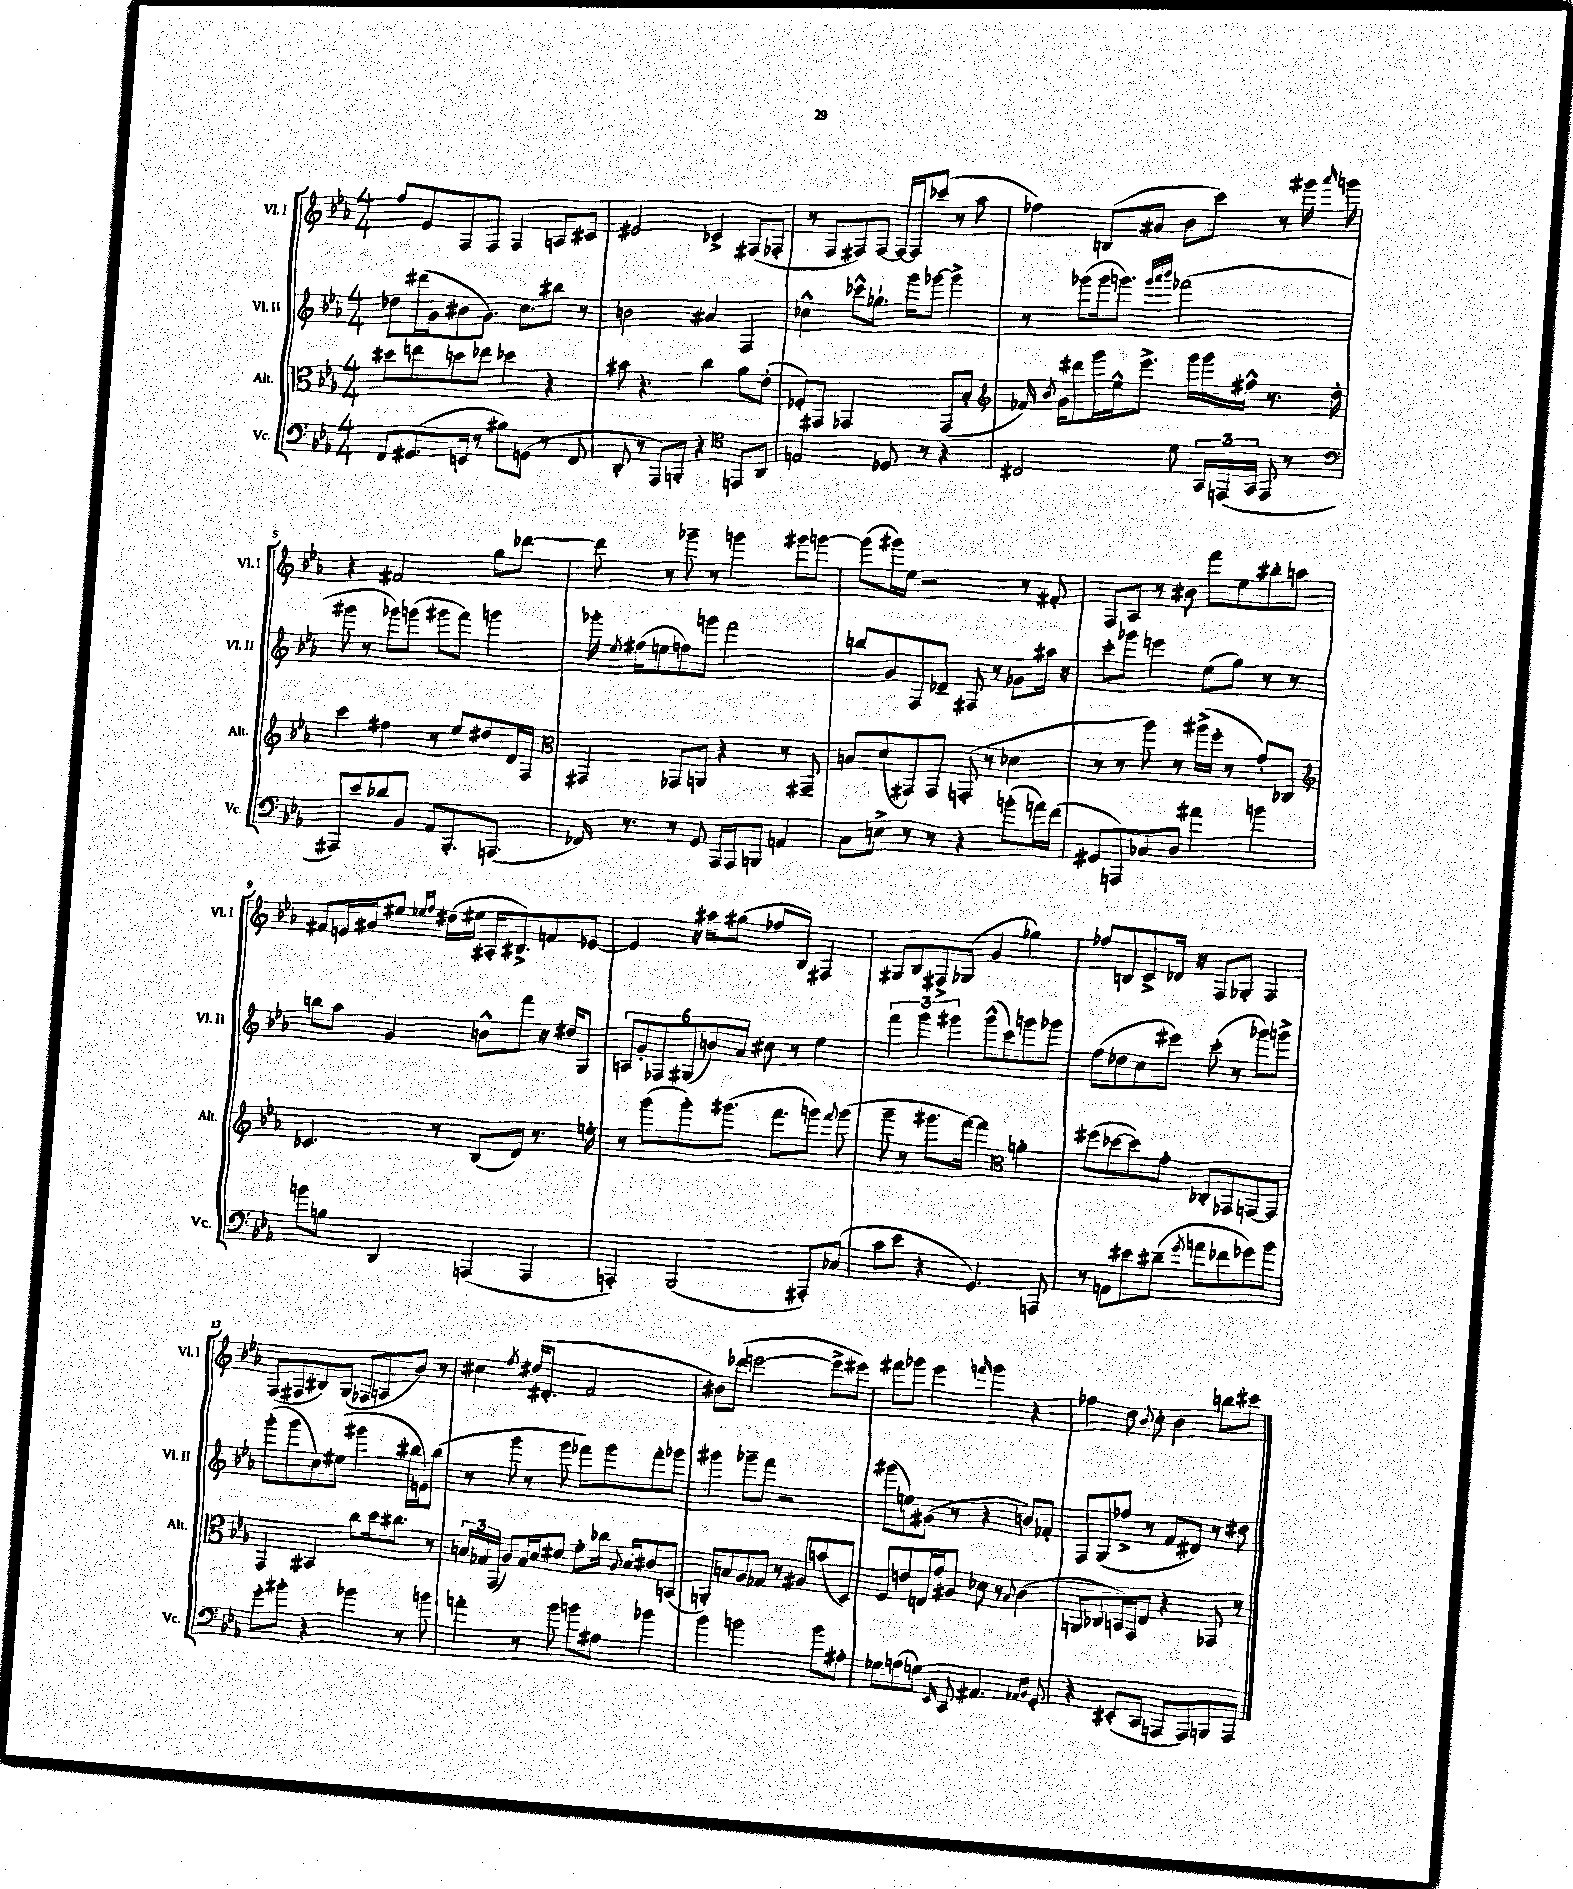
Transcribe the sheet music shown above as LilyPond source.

<<
\new StaffGroup <<
\new Staff = "s0" \with { instrumentName = "Vl. I" shortInstrumentName = "Vl. I" } {
    \clef treble \key ees \major \numericTimeSignature \time 4/4
    \autoBeamOff f''8[ ees'8 f8 f8] f4 a8[ cis'8] |
    eis'2 ces'4-> fis8[( fes8]-. |
    r8 f8[ fis8) fis8]~ fis16[~ fis16 ces'''8]( r8 aes''8 |
    fes''4) b8[( ais'8] bes'8[ c'''8]) r8 gis'''16 \grace { aes'''16 } g'''16 |
    r4 fis'2 g''8[ des'''8]~ |
    des'''8 r8 ges'''8-- r8 g'''4 gis'''8[ g'''8]~ |
    g'''8[( gis'''16) ees''16] r2 r8 fis'8-. |
    f8[ aes8] r8 bis'8 f'''8[ ees''8 bis''8-. a''8] |
    fis'8[ e'16 gis'16 eis''8] \grace { ees''16[ f''16] } dis''16[( eis''16] ais16[-. bis8.->) f'8 ees'8]~ |
    ees'4 r16 ais''16[ gis''8]( fes''8[ bes8]) fis4 |
    gis8[ bes8 fis8-> ges8]( g'4 ges''4) |
    fes''8[ b8 c'8-> des'16] r16 f8[ ges8]-. f4 |
    f8[( fis8 bis8) g8]( fes8[ a8 bes'8]) r8 |
    cis''4 \acciaccatura { f''8 } dis''16[( dis'8.]-. f'2 |
    bis'8[) des'''8]( e'''2~ e'''8[-> eis'''8]) |
    fis'''8[ ges'''8] ees'''4 \grace { f'''16 } ges'''4 r4 |
    fes''4 d''8 \appoggiatura { bes'8 } c''8-. bes'4 b''8[ cis'''8] \bar "|." |
}
\new Staff = "s1" \with { instrumentName = "Vl. II" shortInstrumentName = "Vl. II" } {
    \clef treble \key ees \major \numericTimeSignature \time 4/4
    \autoBeamOff des''8[ dis'''16( g'16 bis'8 g'8.]) c''8.[ bis''8] r8 |
    b'2 ais'4 f4 |
    ces''4-^ ces'''8[-^ ges''8.]-! g'''16[ ges'''8]~ ges'''4-> |
    r8 ges'''8[( ges'''16 g'''8.]) \grace { g'''32[ aes'''32 bes'''32] } fes'''2( |
    gis'''8 r8 ges'''8[) g'''8]( gis'''8[ f'''8]) g'''4 |
    ges'''16-. \acciaccatura { ees''8 } fis''16[( e''8 f''8) g'''8] f'''2 |
    b''8[ g'8 f8 des'8]-- fis8 r8 ges'8[ ais''16] r16 |
    c'''8[-. ges'''8] e'''4 ees''8[( g''8]) r8 r8 |
    b''8[ aes''8] g'4 b'8[-^ f'''8] r16 dis''16[ g8] |
    \tuplet 6/4 { a8[ g'8-. fes8 gis8( b'8) aes'8] } cis''8 r8 ees''4 |
    \tuplet 3/2 { f'''4 g'''4 gis'''4 } gis'''8[-^( c'''8) g'''8 ges'''8] |
    f''8[( des''8 c''8 eis'''8]) c'''8-.( r8 ges'''8[) g'''8]-> |
    g'''8[-.( g'''8 c''8) eis''8]( gis'''4 bis''16[ e'16) bis''8]( |
    r8 g'''8 r8 g'''8 fes'''8[) g'''8 fes'''8-. ges'''8] |
    gis'''4 ges'''8[-- f'''8] r2 |
    gis'''8[( e''8) gis'8]( r8 r4 b'8[) fes'8]-. |
    f8[ g8( fes''8]-> r8 f'8[ dis'8]) r8 dis''8 \bar "|." |
}
\new Staff = "s2" \with { instrumentName = "Alt." shortInstrumentName = "Alt." } {
    \clef alto \key ees \major \numericTimeSignature \time 4/4
    \autoBeamOff dis''8[ e''8 d''8 ees''8] des''4 r4 |
    bis'8 r4. c''4 aes'8[ ees'8]-.( |
    fes8[-.) gis,8] ges,2 ges,8[( bes8]-. |
    \clef treble fes'16) \acciaccatura { bes'8 } g'16[ dis'''8 g'''16 ees''16-^ ees'''8.]-> g'''16[ g'''16 fis''16]-^ r8. d''16-. |
    c'''4 fis''4 r8 ees''8[ dis''8 d'16 f16] |
    \clef alto gis,4 ges,8[ a,8] r4 r8 gis,8-- |
    b8[ d'8( gis,8) gis,8] g,8-.( r8 des'4 |
    r8 r8 aes''8) r8 ais''16[->( f''16]-. r8 g'8[-.) ces8] |
    \clef treble ces'4. r8 bes8[( d'8]) r8. e''16-. |
    r8 g'''8[( g'''8-.) gis'''8.]( f'''8.[ g'''8]) \appoggiatura { f'''8 } g'''8( |
    g'''8-- r8 gis'''8.[ f'''16]~) f'''4 \clef alto a'4-. |
    fis''8[( des''8~ des''8) g'8]-. ces8[-. ges,8 g,8~ g,8] |
    g,4 bis,4 c''8[ d''16 cis''8.] r8 |
    \tuplet 3/2 { b16[ ges16 g,16]( } aes8[) ges16 b16 dis'8] f'8[-. ces''16] \appoggiatura { aes8 } b16[ cis'8 b,8]( |
    a,8[-.) b8 aes8 ges8] r8 ais8[ b'8( d8]) |
    f8[ e'8 e16 g'16 ais8] des'8 r8 \appoggiatura { bes8 } c'4( |
    a,8[ ces8 b,16) g,16 ees8] r4 ges,8 r8 \bar "|." |
}
\new Staff = "s3" \with { instrumentName = "Vc." shortInstrumentName = "Vc." } {
    \clef bass \key ees \major \numericTimeSignature \time 4/4
    \autoBeamOff f,8[ gis,8.( e,16] r8 bis8[) g,8]( r8 f,8 |
    d,8-. r8 aes,,8[) b,,8]-. r4 \clef tenor e,8[ aes,8] |
    e2 des8 r8 r4 |
    cis2 d'8 \tuplet 3/2 { g,16[ e,16( g,16] } e,8 r8 |
    \clef bass ais,,8[) ees'8 des'8 bes,8] aes,8[ bes,,8.-. a,,8.]( |
    fes,16) r8. r8 g,8 aes,,16[ aes,,16 b,,8] a,4 |
    c8[ e8]-> r8 r8 r4 b'8[-.( a'16) f'16]( |
    gis,8[ a,,8) ces8 d8] ais'4 b'4 |
    b'8[ b8] d,4 a,,4( a,,4 |
    a,,4-.) bes,,2( ais,,8[-.) ces8]( |
    c'8[ ees'8] r4 g,4.) a,,8 |
    r8 a,8[ eis'8 dis'8]--( \acciaccatura { g'8 } a'8[ fes'8 ges'8) bes'8] |
    g'8[-. bis'8]-. r4 bes'4 r8 b'8 |
    a'4-. r8 bes'8 b'8[ ais8] bes'4 |
    bes'4 b'2 b'8[ ais8]-. |
    ges8[ a8( g8]) \grace { ees,16 } c,8 ais,4. \grace { aes,16[ bes,16] } g,8-. |
    r4 eis,8[-.( c,8] a,,8[ a,,8) b,,8 a,,8] \bar "|." |
}
>>
>>
